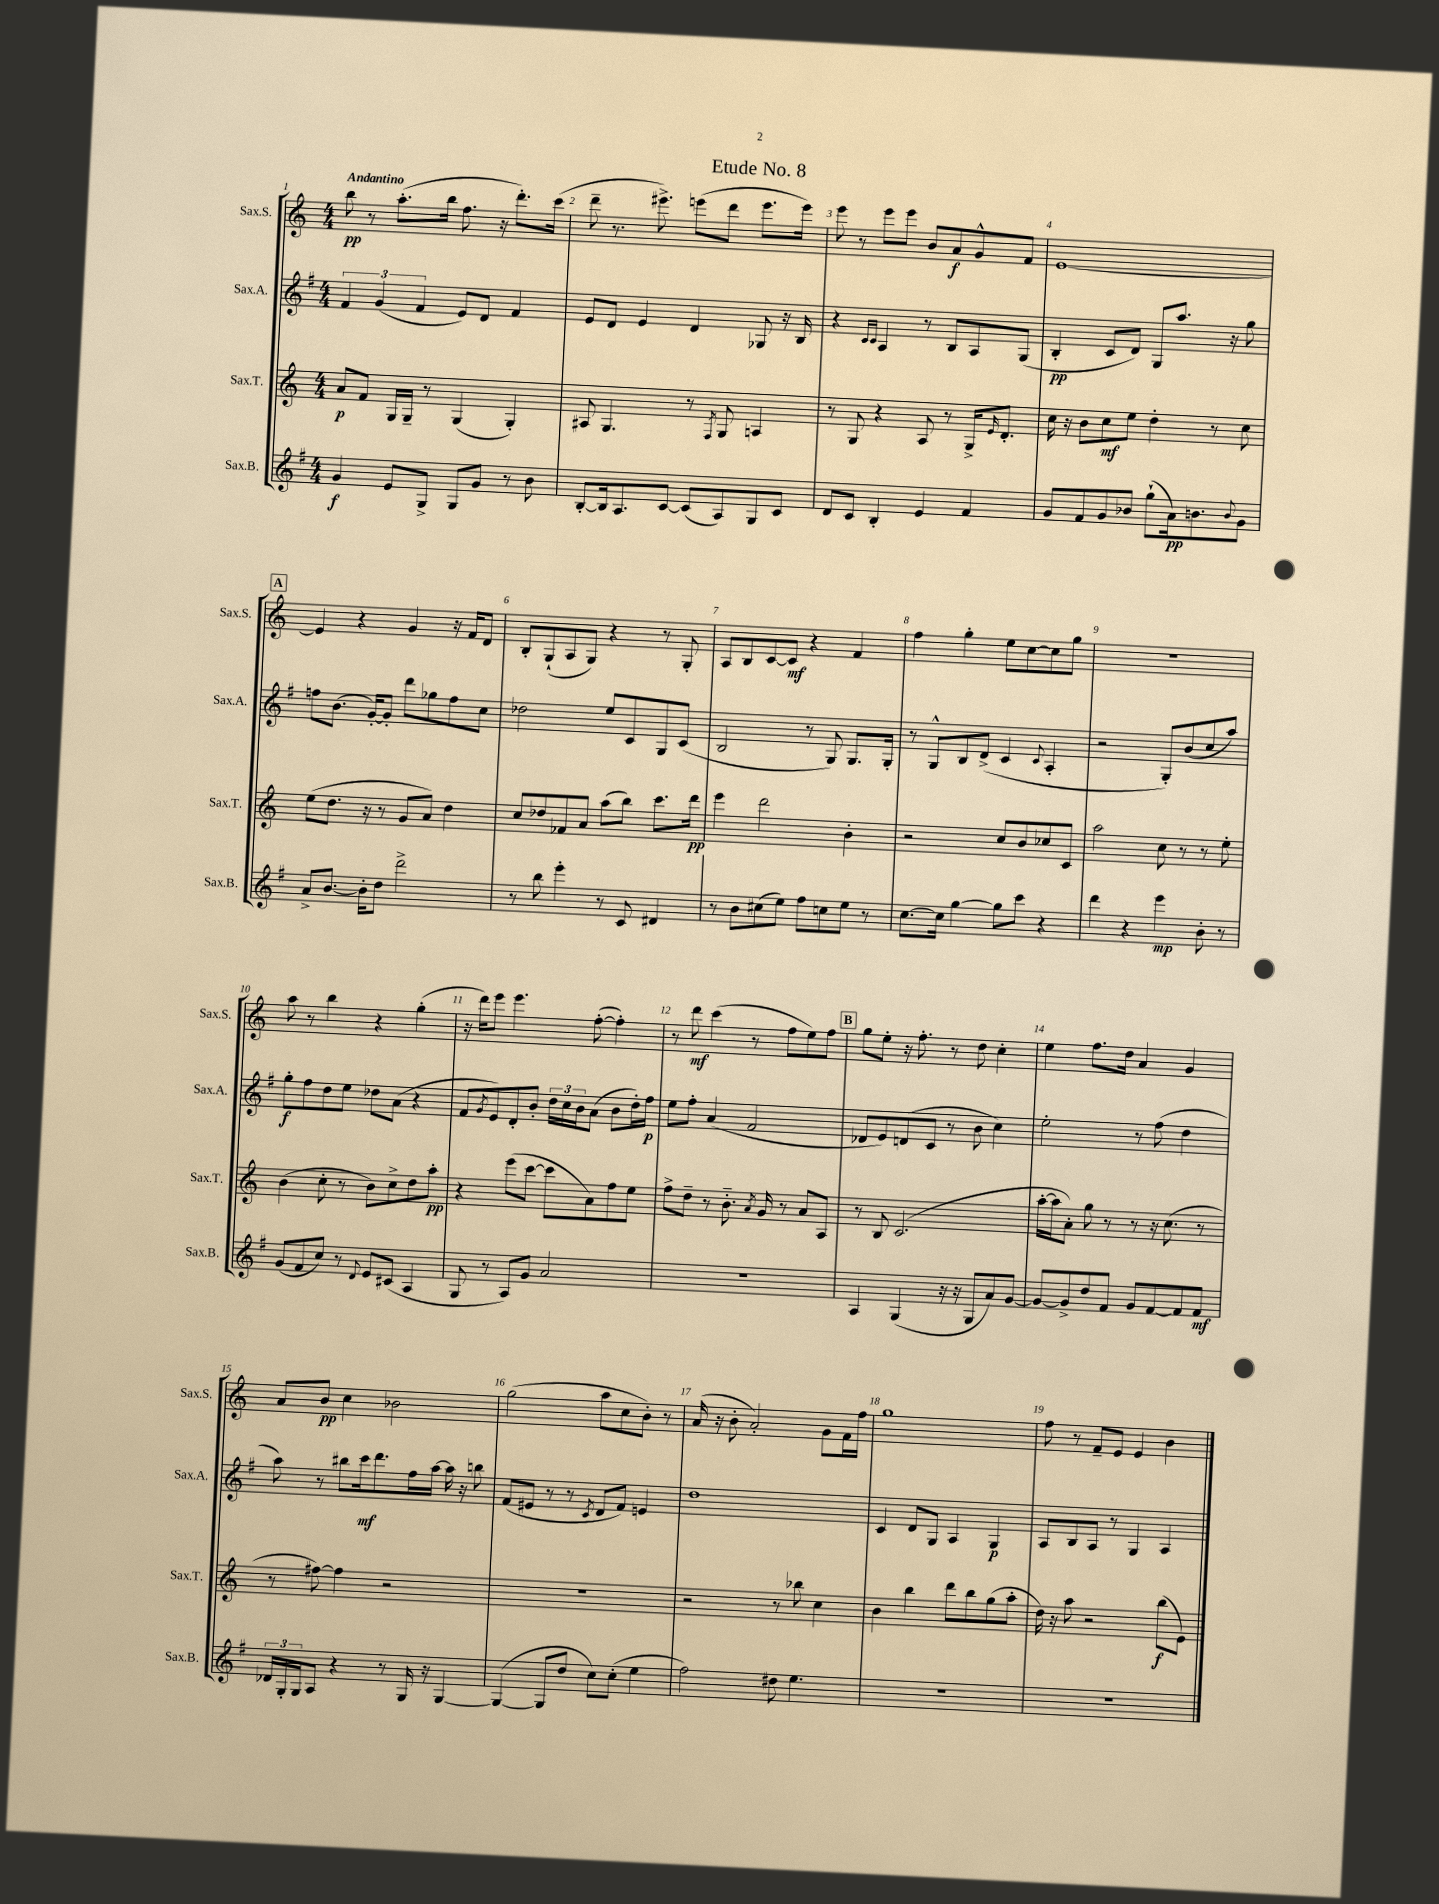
\header { title = "Etude No. 8" }
<<
\new StaffGroup <<
\new Staff = "s0" \with { instrumentName = "Sax.S." shortInstrumentName = "Sax.S." } {
    \clef treble \key c \major \numericTimeSignature \time 4/4 \tempo "Andantino"
    b''8\pp r8 a''8.-.( b''16 f''8. r16 d'''8.-.) c'''16( |
    d'''8-- r8. eis'''8.->) e'''8( d'''8 e'''8. e'''16) |
    e'''8 r8 e'''8 e'''8 b'8 a'8\f g'8-^ f'8 |
    e'1~ |
    \mark \markup { \box "A" } e'4 r4 g'4 r16 f'16 d'8 |
    b8-. g8-!( a8 g8) r4 r8 g8-. |
    a8 b8 c'8~ c'8\mf r4 f'4 |
    f''4 g''4-. e''8 c''8~ c''8 g''8 |
    r1 |
    a''8 r8 b''4 r4 g''4-.( |
    r16 d'''16) e'''8 e'''4. f''8~-.( f''4-.) |
    r8 d'''8\mf c'''4( r8 f''8 e''8) f''8 |
    \mark \markup { \box "B" } g''8 e''8-. r16 f''8.-. r8 d''8 c''4-. |
    e''4 f''8. d''16 a'4 g'4 |
    a'8 b'8\pp c''4 bes'2 |
    g''2( a''8 c''8 b'8-.) r8 |
    a'16( r16 b'8-. a'2-.) g'8 f'16 f''16 |
    g''1 |
    f''8 r8 f'8-- e'8 e'4 b'4 \bar "|." |
}
\new Staff = "s1" \with { instrumentName = "Sax.A." shortInstrumentName = "Sax.A." } {
    \clef treble \key g \major \numericTimeSignature \time 4/4
    \tuplet 3/2 { fis'4 g'4( fis'4 } e'8) d'8 fis'4 |
    e'8 d'8 e'4 d'4 ges8 r16 b16 |
    r4 \grace { c'16 c'16 } a4 r8 b8 a8 g8( |
    b4-.\pp c'8 d'8) g8 a''8. r16 g''8 |
    \mark \markup { \box "A" } f''8 b'8.( g'16~-.) g'8-. d'''8 ges''8 f''8 c''8 |
    des''2 e''8 c'8 g8 c'8( |
    b2 r8 g8) g8. g16-. |
    r8 g8-^ b8 d'8->( c'4 \appoggiatura { c'8 } a4-. |
    r2 g8-.) b'8( c''8 a''8) |
    g''8-.\f fis''8 d''8 e''8 des''8 a'8( r4 |
    fis'8 \acciaccatura { g'8 } e'8) d'8-. b'8-. \tuplet 3/2 { d''16 c''16 b'16 } a'8( b'8 d''16-.) fis''16\p |
    e''8 fis''8-. a'4( fis'2 |
    \mark \markup { \box "B" } des'8 e'8) d'8( c'8 r8 b'8 c''4) |
    e''2-. r8 fis''8( d''4 |
    a''8) r8 bis''8 c'''16\mf d'''8. fis''16 a''16~ a''16 r16 b''8 |
    fis'8( eis'8 r8 r8 \acciaccatura { c'8 } d'8 fis'8) e'4 |
    d''1 |
    c'4 d'8 g8 a4 g4\p |
    a8 b8 a8 r8 g4 a4 \bar "|." |
}
\new Staff = "s2" \with { instrumentName = "Sax.T." shortInstrumentName = "Sax.T." } {
    \clef treble \key c \major \numericTimeSignature \time 4/4
    a'8\p f'8 g16 g16-- r8 g4( g4-.) |
    ais8 g4. r8 \acciaccatura { f8 } g8 a4 |
    r8 g8 r4 a8 r8 g16-> \grace { e'16 } d'8.-. |
    c''16 r16 b'8 c''8\mf e''8 d''4-. r8 c''8 |
    \mark \markup { \box "A" } e''8( d''8. r16 r8 g'8 a'8) d''4 |
    c''8 des''8 fes'8 a'8 a''8( b''8) c'''8. d'''16\pp |
    e'''4 d'''2 b'4-. |
    r2 c''8 b'8 ces''8 c'8 |
    a''2 c''8 r8 r8 e''8-. |
    b'4( c''8-. r8 b'8) c''8-> d''8 a''8-.\pp |
    r4 e'''8( c'''8~ c'''8 a'8) f''8 e''8 |
    f''8-> d''8-- r8 b'8.-_ \acciaccatura { a'8 } g'16 r8 a'8 a8 |
    \mark \markup { \box "B" } r8 b8 c'2.( |
    a''16~-. a''16 a'8-.) g''8 r8 r8 r16 c''8.( r8 |
    r8 fis''8~) fis''4 r2 |
    R1 |
    r2 r8 bes''8 c''4 |
    b'4 b''4 d'''8 b''8 g''8( a''8-. |
    d''16) r16 a''8 r2 b''8\f( e'8) \bar "|." |
}
\new Staff = "s3" \with { instrumentName = "Sax.B." shortInstrumentName = "Sax.B." } {
    \clef treble \key g \major \numericTimeSignature \time 4/4
    g'4\f e'8 g8-> g8 g'8 r8 b'8 |
    b8~-. b16 a8. c'8~ c'8( a8) g8 c'8 |
    d'8 c'8 b4-. e'4 fis'4 |
    g'8 fis'8 g'8 bes'8 g''8-!( a'16\pp) b'8. \appoggiatura { b'8 } g'8 |
    \mark \markup { \box "A" } a'8-> b'8.~ b'16-. d''8 d'''2-> |
    r8 b''8 e'''4-. r8 c'8 dis'4 |
    r8 b'8 cis''8( e''8) fis''8 c''8 e''8 r8 |
    c''8.~ c''16 g''4~ g''8 c'''8 r4 |
    d'''4 r4 e'''4\mp b'8-. r8 |
    g'8( fis'8 c''8) r8 \appoggiatura { d'8 } e'8 cis'8( a4 |
    g8 r8 a8) g'8 a'2 |
    R1 |
    \mark \markup { \box "B" } a4 g4( r16 r16 g8 a'8) g'8~ |
    g'8~ g'8-> d''8 fis'8 g'8 fis'8~ fis'8 fis'8\mf |
    \tuplet 3/2 { des'16 g16-. g16 } a8 r4 r8 g16 r16 g4~ |
    g4~( g8 d''8 c''8) c''8-.( e''4 |
    fis''2) dis''8 e''4. |
    R1 |
    R1 \bar "|." |
}
>>
>>
\layout { \context { \Score \override BarNumber.break-visibility = ##(#f #t #t) barNumberVisibility = #all-bar-numbers-visible } }
